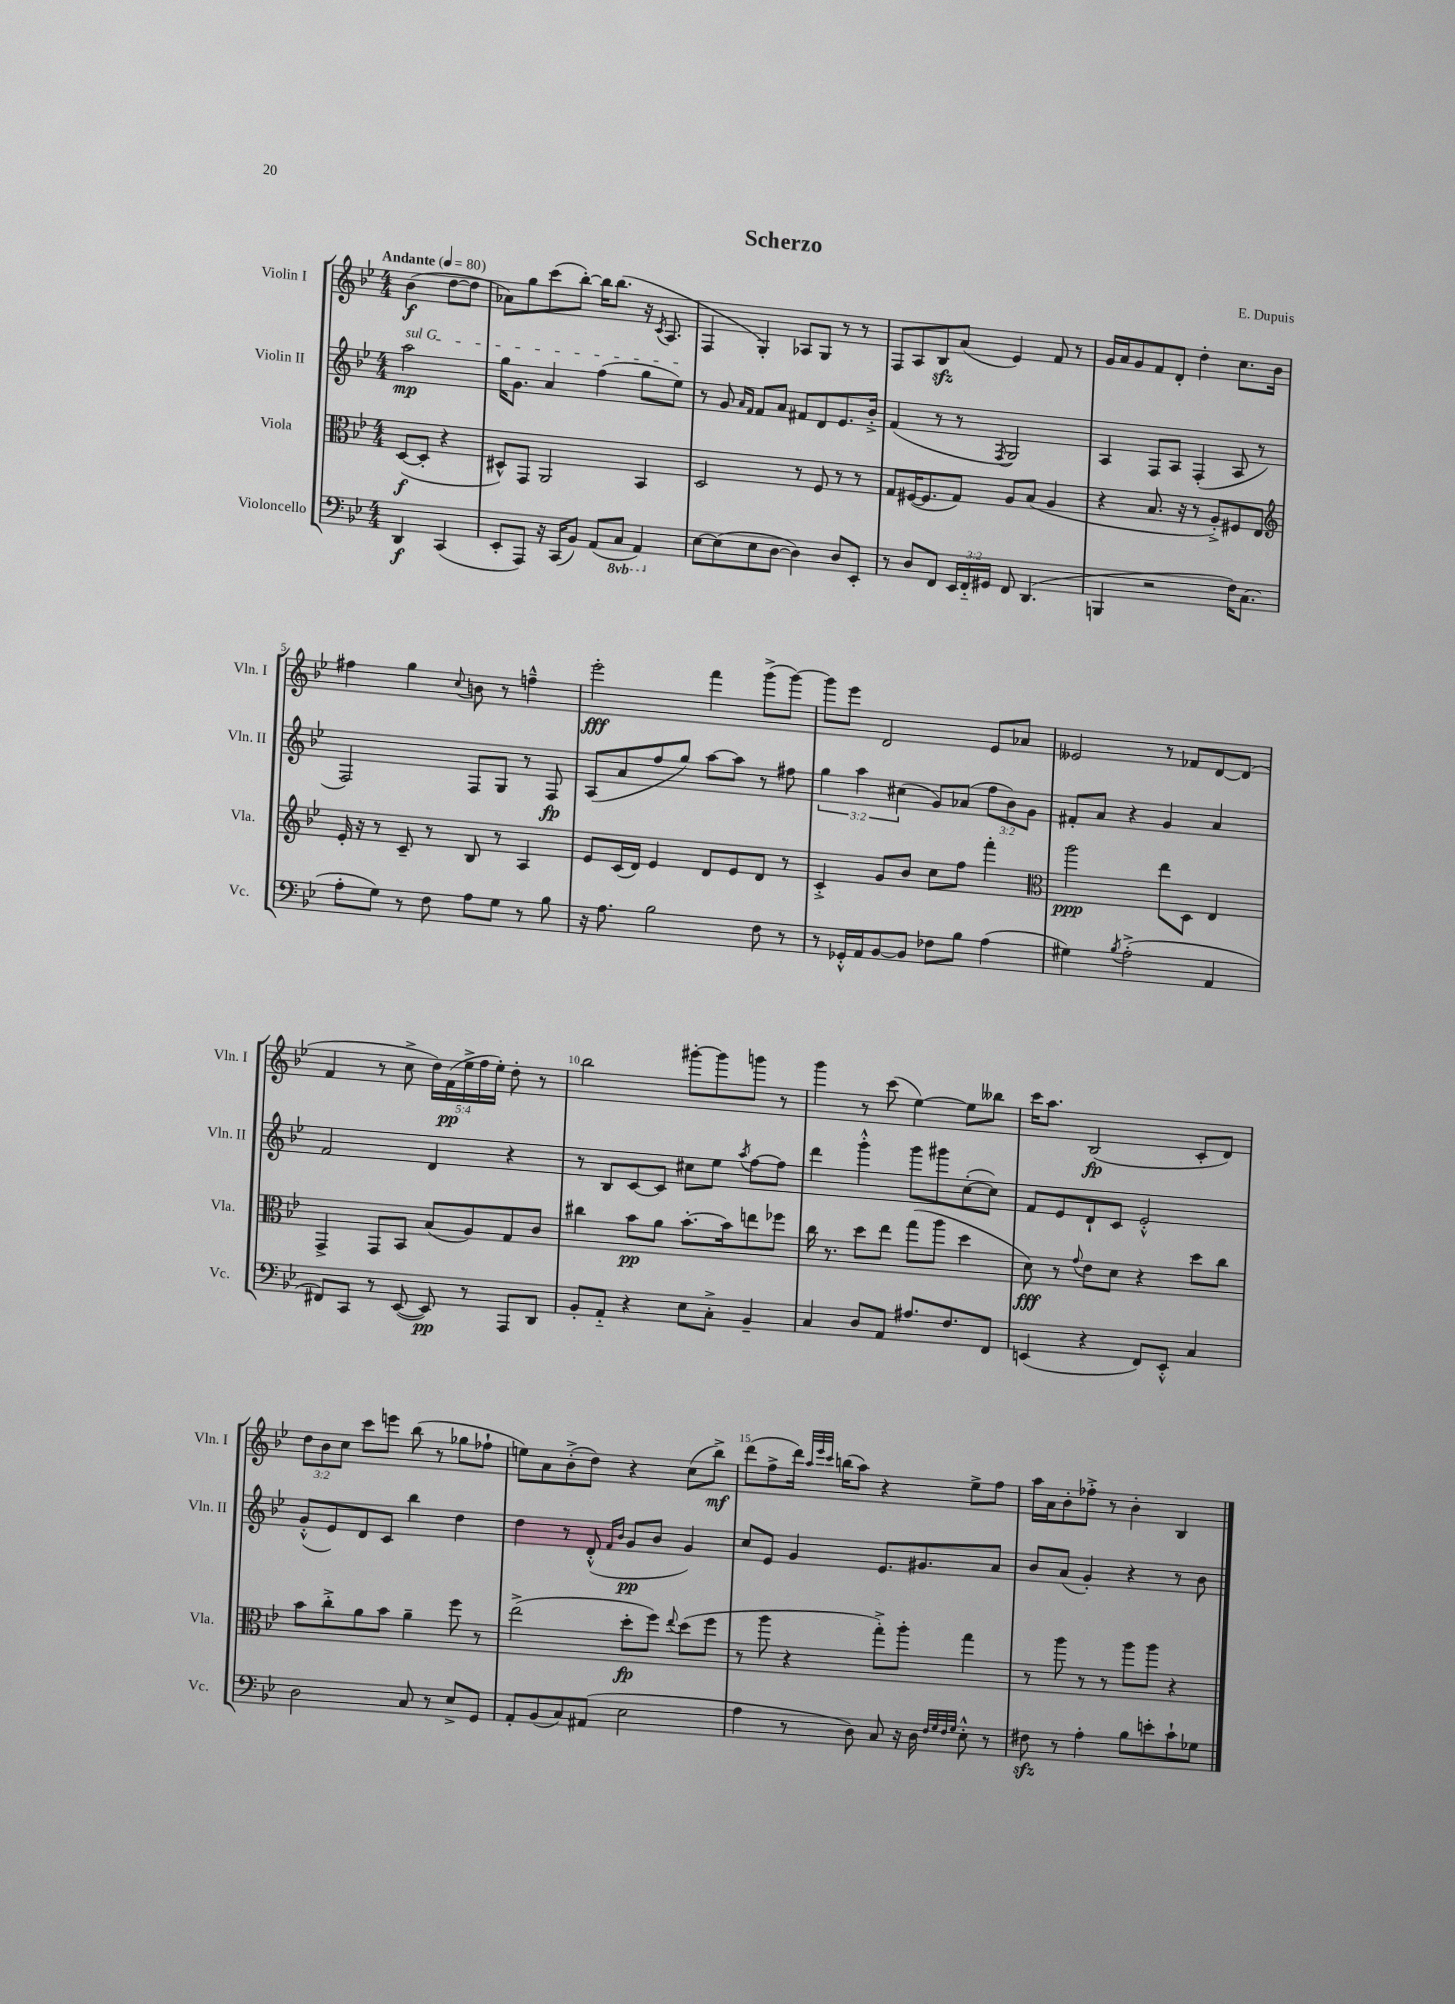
\header { title = "Scherzo" composer = "E. Dupuis" }
<<
\new StaffGroup <<
\new Staff = "s0" \with { instrumentName = "Violin I" shortInstrumentName = "Vln. I" } {
    \clef treble \key bes \major \numericTimeSignature \time 4/4 \override Staff.TupletNumber.text = #tuplet-number::calc-fraction-text \partial 2 \tempo "Andante" 4 = 80
    \autoBeamOff bes'4\f( d''8[~ d''8] |
    aes'8[) g''8 c'''8( bes''8]~-.) bes''16[ bes''8.]( r16 \acciaccatura { c'8 } a8. |
    f4 g4-.) aes8[ g8] r8 r8 |
    f8[ a8 bes8\sfz a'8]( ees'4) f'8 r8 |
    g'16[ a'16 g'8 f'8 d'8]-. d''4-. c''8.[ bes'16] |
    fis''4 g''4 \appoggiatura { c''8 } b'8 r8 f''4---^ |
    ees'''2-.\fff f'''4 g'''8[->( g'''8]~) |
    g'''8[ ees'''8] d'2 ees'8[ aes'8] |
    eeses'2 r8 fes'8[ d'8~ d'8]( |
    f'4 r8 c''8-> \tuplet 5/4 { d''16[) f'16\pp( ees''16-> f''16 ees''16]-.) } d''8-. r8 |
    bes''2 gis'''8[~-. gis'''8 g'''8] r8 |
    g'''4 r8 c'''8( ees''4~) ees''8[ beses''8] |
    c'''16[ a''8.] bes2\fp( c'8[-. d'8]) |
    \tuplet 3/2 { d''8[ bes'8 c''8] } c'''8[ e'''8] bes''8( r8 ges''8[ fes''8]-! |
    e''8[) a'8 bes'8-.->( d''8]) r4 c''8[( bes''8]->\mf) |
    d'''8[( f''8-> d'''16]) \grace { a''32[ ees'''32 c'''32] } b''16[( a''8]) r4 ees''8[-> f''8] |
    a''16[ a'16 bes'8-. fes''8]-.-> r8 bes'4-. bes4 \bar "|." |
}
\new Staff = "s1" \with { instrumentName = "Violin II" shortInstrumentName = "Vln. II" } {
    \clef treble \key bes \major \numericTimeSignature \time 4/4 \override Staff.TupletNumber.text = #tuplet-number::calc-fraction-text \partial 2
    \autoBeamOff \once \override TextSpanner.bound-details.left.text = \markup { \italic "sul G" } a''2\mp\startTextSpan |
    g''16[ g'8.] a'4 f''4( g''8[ ees''8]\stopTextSpan) |
    r8 g'8 \grace { a'16[ f'16] } f'8[ a'8] fis'8[ d'8 ees'8. bes'16]-.-> |
    f'4( r8 r8 \acciaccatura { f8 } g2) |
    a4 f8[ a8] f4-.( a8 r8 |
    f2) f8[ g8] r8 f8\fp |
    a8[( a'8 f''8 g''8]) a''8[~ a''8] r8 fis''8 |
    \tuplet 3/2 { g''4 a''4 cis''4( } g'8[) aes'8]( \tuplet 3/2 { f''8[ bes'8) g'8] } |
    fis'8[-. a'8] r4 g'4 a'4 |
    f'2 d'4 r4 |
    r8 bes8[ c'8~ c'8] cis''8[ ees''8] \acciaccatura { a''8 } f''8[~ f''8] |
    d'''4 g'''4-.-^ g'''8[ gis'''8 c''8~-.( c''8]) |
    f'8[ ees'8 d'8-! c'8] ees'2-.-^ |
    g'8[-.-^( ees'8) d'8 c'8] bes''4 d''4 |
    d''4 r8 d'8-.-^( \grace { f'16[ bes'16] } g'8[\pp bes'8] g'4) |
    c''8[ ees'8] g'4 ees'8.[ gis'8. a'8] |
    bes'8[ a'8]( g'4-.) r4 r8 bes'8 \bar "|." |
}
\new Staff = "s2" \with { instrumentName = "Viola" shortInstrumentName = "Vla." } {
    \clef alto \key bes \major \numericTimeSignature \time 4/4 \partial 2
    \autoBeamOff d8[~\f( d8]-. r4 |
    dis8[-^) g,8] a,2 bes,4 |
    d2 r8 f8 r8 r8 |
    g8[ fis16~( fis8. g8]) a8[ bes8]( a4 |
    r4 bes8. r16 r8 a8[-.->) fis8 ees8] |
    \clef treble ees'16-. r16 r8 c'8-- r8 bes8 r8 a4 |
    ees'8[ c'16( d'16]) ees'4 d'8[ ees'8 d'8] r8 |
    c'4-.-> g'8[ bes'8] c''8[ f''8] f'''4-. |
    \clef alto a''2\ppp ees''8[ d8] ees4 |
    g,4-> g,8[ bes,8] bes8[( a8) g8 c'8] |
    cis''4 bes'8[\pp a'8] bes'8.[~-. bes'16 e''8 fes''8] |
    c''16 r8. d''8[ ees''8] g''8[( a''8] d''4 |
    d'8\fff) r8 \appoggiatura { g'8 } ees'8[ d'8] r4 d''8[ c''8] |
    bes'8[ c''8-.-> a'8 bes'8] a'4-- f''8 r8 |
    ees''2->( d''8[-.\fp f''8]) \appoggiatura { ees''8 } d''8[( f''8] |
    r8 a''8 r4 g''8[-.->) a''8]-. g''4 |
    r8 a''8 r8 r8 a''8[ a''8] r4 \bar "|." |
}
\new Staff = "s3" \with { instrumentName = "Violoncello" shortInstrumentName = "Vc." } {
    \clef bass \key bes \major \numericTimeSignature \time 4/4 \override Staff.TupletNumber.text = #tuplet-number::calc-fraction-text \set Staff.ottavationMarkups = #ottavation-simple-ordinals \partial 2
    \autoBeamOff d,4\f c,4( |
    ees,8[-. a,,8]) r16 c,16[( bes,8]) a,8[( \ottava #-1 c,8] a,,4) \ottava #0 |
    ees8[~ ees8( ees8 d8]~ d4) d8[ ees,8]-. |
    r8 d8[ f,8] \tuplet 3/2 { ees,16[ f,16-_ gis,16] } f,8 d,4.( |
    b,,4 r2 f16[) c8.]( |
    a8[-. g8]) r8 f8 a8[ g8] r8 bes8 |
    r16 a8. bes2 f8 r8 |
    r8 ges,16[-.-^ a,16 bes,8~ bes,8] fes8[ bes8] a4( |
    gis4) \acciaccatura { bes8 } a2-.->( a,4 |
    fis,8[) c,8] r8 ees,8~( ees,8\pp) r8 a,,8[ d,8] |
    bes,8[-. a,8]-_ r4 ees8[ c8]-.-> bes,4-- |
    c4 d8[ a,8] ais8.[ f8. f,8] |
    e,4( r4 f,8[) e,8]-.-^ c4 |
    d2 c8 r8 ees8[-> g,8] |
    a,8[-. bes,8( c8) ais,8]( ees2 |
    a4 r8 d8) c8 r16 d16 \grace { f32[ g32 f32 g32] } ees8-.-^ r8 |
    fis8\sfz r8 a4-. bes8[ e'8-. c'8-! ges8] \bar "|." |
}
>>
>>
\layout { \context { \Score \override BarNumber.break-visibility = ##(#f #t #t) barNumberVisibility = #(every-nth-bar-number-visible 5) } }
